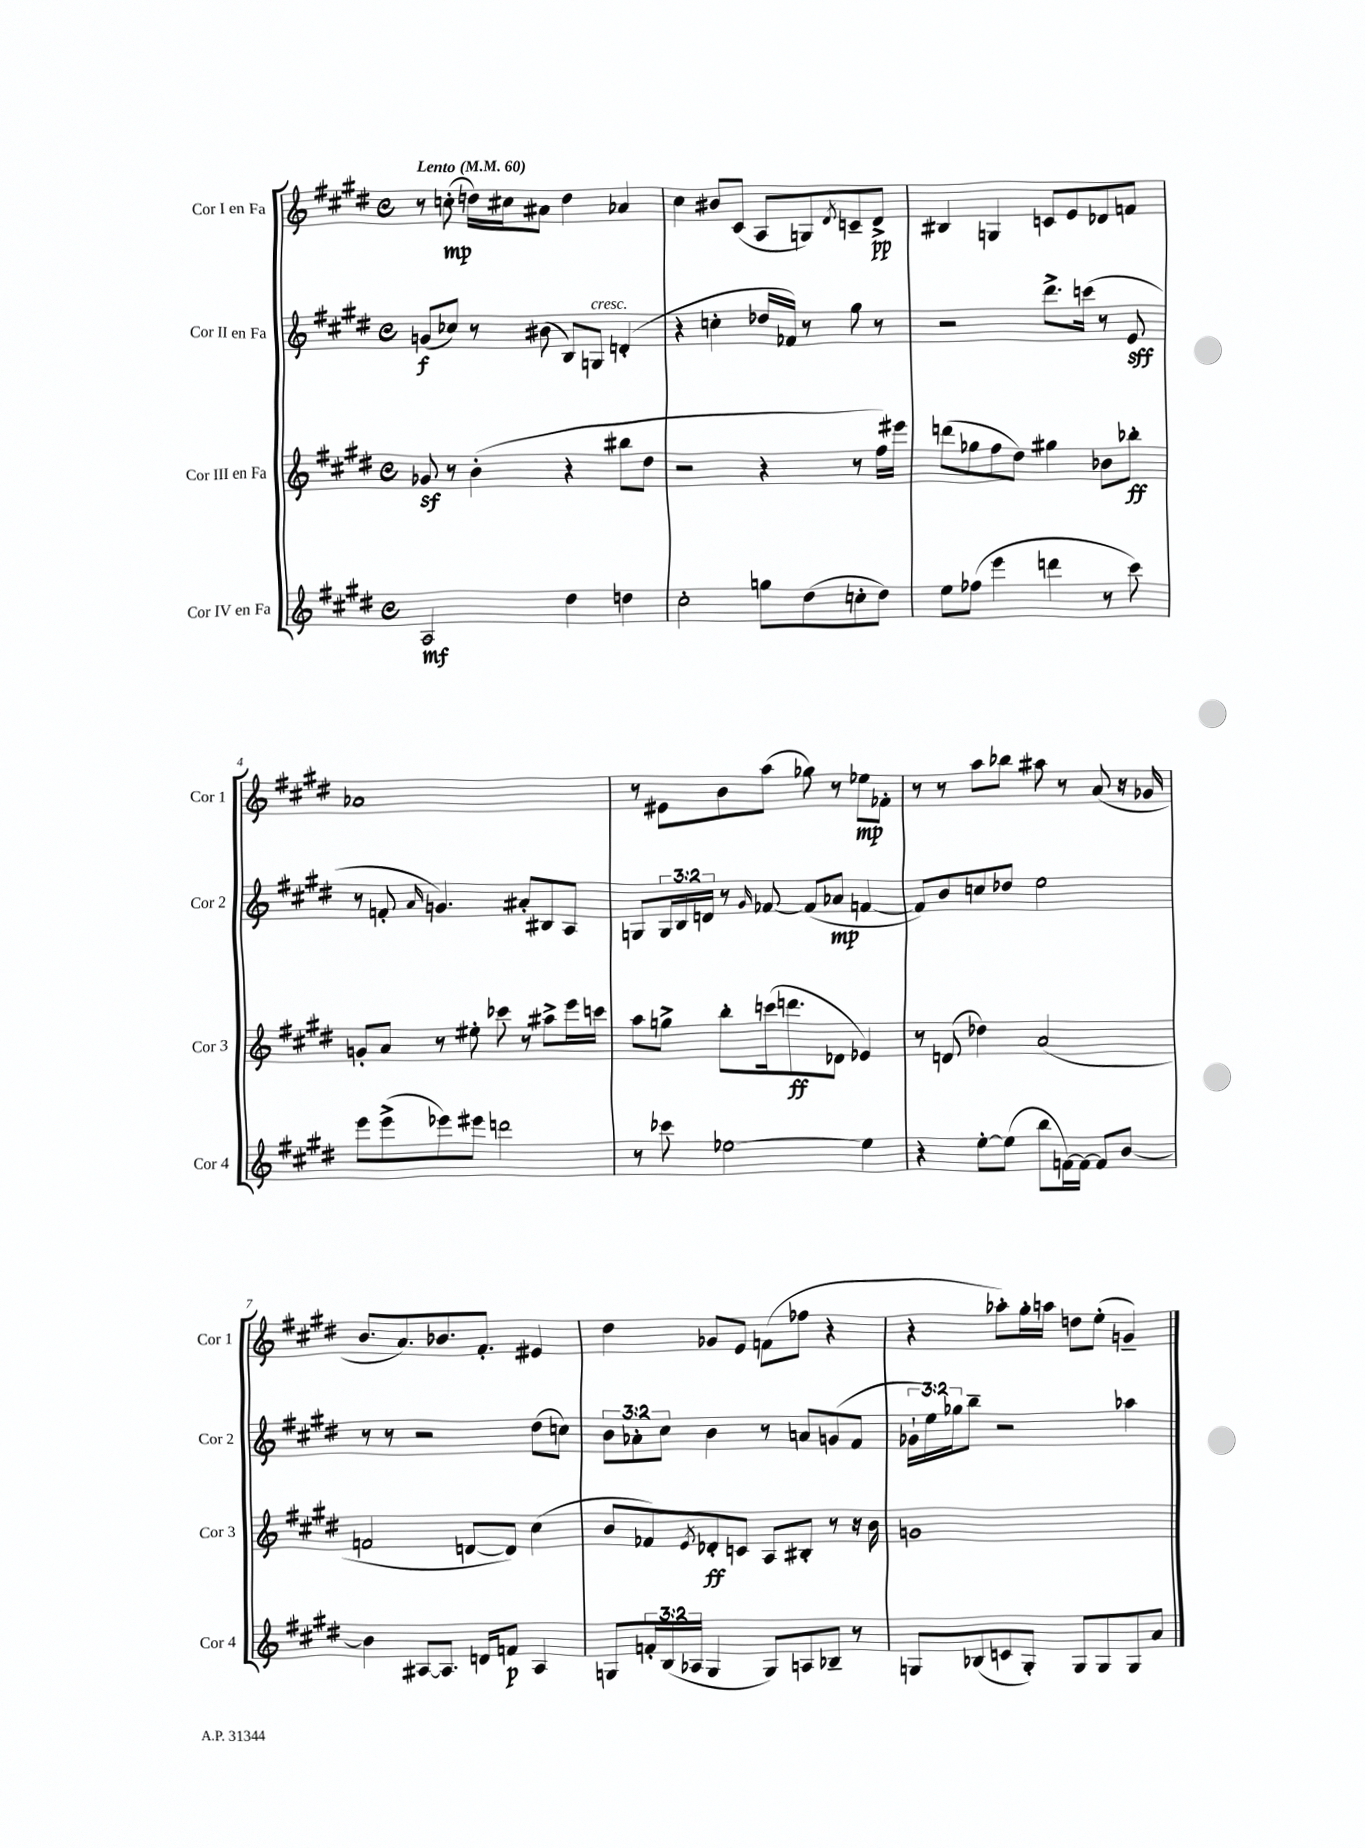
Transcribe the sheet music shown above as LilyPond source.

<<
\new StaffGroup <<
\new Staff = "s0" \with { instrumentName = "Cor I en Fa" shortInstrumentName = "Cor 1" } {
    \clef treble \key e \major \defaultTimeSignature \time 4/4 \tempo "Lento" 4 = 60
    r8 c''8-.\mp( d''16) cis''16 ais'8 d''4 aes'4 |
    cis''4 bis'8 cis'8( a8 g8) \acciaccatura { dis'8 } c'8-- dis'8->\pp |
    bis4 g4 c'8 e'8 des'8 f'8 |
    aes'1 |
    r8 eis'8 b'8 a''8( ges''8) r8 ees''8\mp fes'8-. |
    r8 r8 a''8 bes''8 ais''8 r8 a'8( r16 ges'16 |
    b'8. a'8.) bes'8. fis'8.-. eis'4 |
    dis''4 ges'8 e'8 f'8( fes''8 r4 |
    r4 aes''8-.) gis''16-. a''16 d''8 e''8-.( g'4--) \bar "|." |
}
\new Staff = "s1" \with { instrumentName = "Cor II en Fa" shortInstrumentName = "Cor 2" } {
    \clef treble \key e \major \defaultTimeSignature \time 4/4 \override Staff.TupletNumber.text = #tuplet-number::calc-fraction-text
    g'8\f( ces''8) r8 bis'8( b8) g8^\markup { \italic "cresc." } d'4-.( |
    r4 c''4-. des''16 fes'16) r8 gis''8 r8 |
    r2 dis'''8.-> c'''16( r8 e'8\sff |
    r8 f'8-. \grace { a'16 } g'4.) ais'8-. bis8 a8 |
    g8 \tuplet 3/2 { g16 b16 d'16 } r8 \grace { gis'16 } fes'8~ fes'8( aes'8\mp f'4~ |
    f'8) b'8 c''8 des''8 e''2 |
    r8 r8 r2 dis''8( c''8) |
    \tuplet 3/2 { b'8 aes'8-. cis''8 } b'4 r8 a'8 g'8( fis'8 |
    \tuplet 3/2 { ges'16-! e''16) ges''16 } b''8-- r2 aes''4 \bar "|." |
}
\new Staff = "s2" \with { instrumentName = "Cor III en Fa" shortInstrumentName = "Cor 3" } {
    \clef treble \key e \major \defaultTimeSignature \time 4/4
    ges'8\sf r8 b'4-.( r4 bis''8 dis''8 |
    r2 r4 r8 fis''16) eis'''16 |
    d'''8( ges''8 fis''8 dis''8) gis''4 bes'8 bes''8-.\ff |
    g'8-. a'8 r8 eis''8-. ces'''8 r8 ais''8-> e'''16 c'''16 |
    a''8 g''8-> b''8-. c'''16( d'''8.\ff des'8 ees'4) |
    r8 d'8( des''4) a'2( |
    f'2 d'8~ d'8) cis''4( |
    b'8 fes'8) \acciaccatura { e'8 } des'8-.\ff c'8 a8 bis8-. r8 r16 b'16 |
    g'1 \bar "|." |
}
\new Staff = "s3" \with { instrumentName = "Cor IV en Fa" shortInstrumentName = "Cor 4" } {
    \clef treble \key e \major \defaultTimeSignature \time 4/4 \override Staff.TupletNumber.text = #tuplet-number::calc-fraction-text
    a2\mf dis''4 d''4 |
    cis''2-. g''8 dis''8( c''8-. dis''8) |
    e''8 fes''8( e'''4 d'''4 r8 cis'''8) |
    e'''8 e'''8->( ees'''8) eis'''8 d'''2 |
    r8 ces'''8 ees''2~ ees''4 |
    r4 e''8~-. e''8( b''8 f'16~) f'16~ f'8 b'8~ |
    b'4 ais8~ ais8. d'16 f'8\p ais4 |
    g8 \tuplet 3/2 { f'16-. b16( aes16 } g4 g8) a8 bes8-- r8 |
    g8 bes8( c'8 g8-.) g8 g8 g8 a'8 \bar "|." |
}
>>
>>
